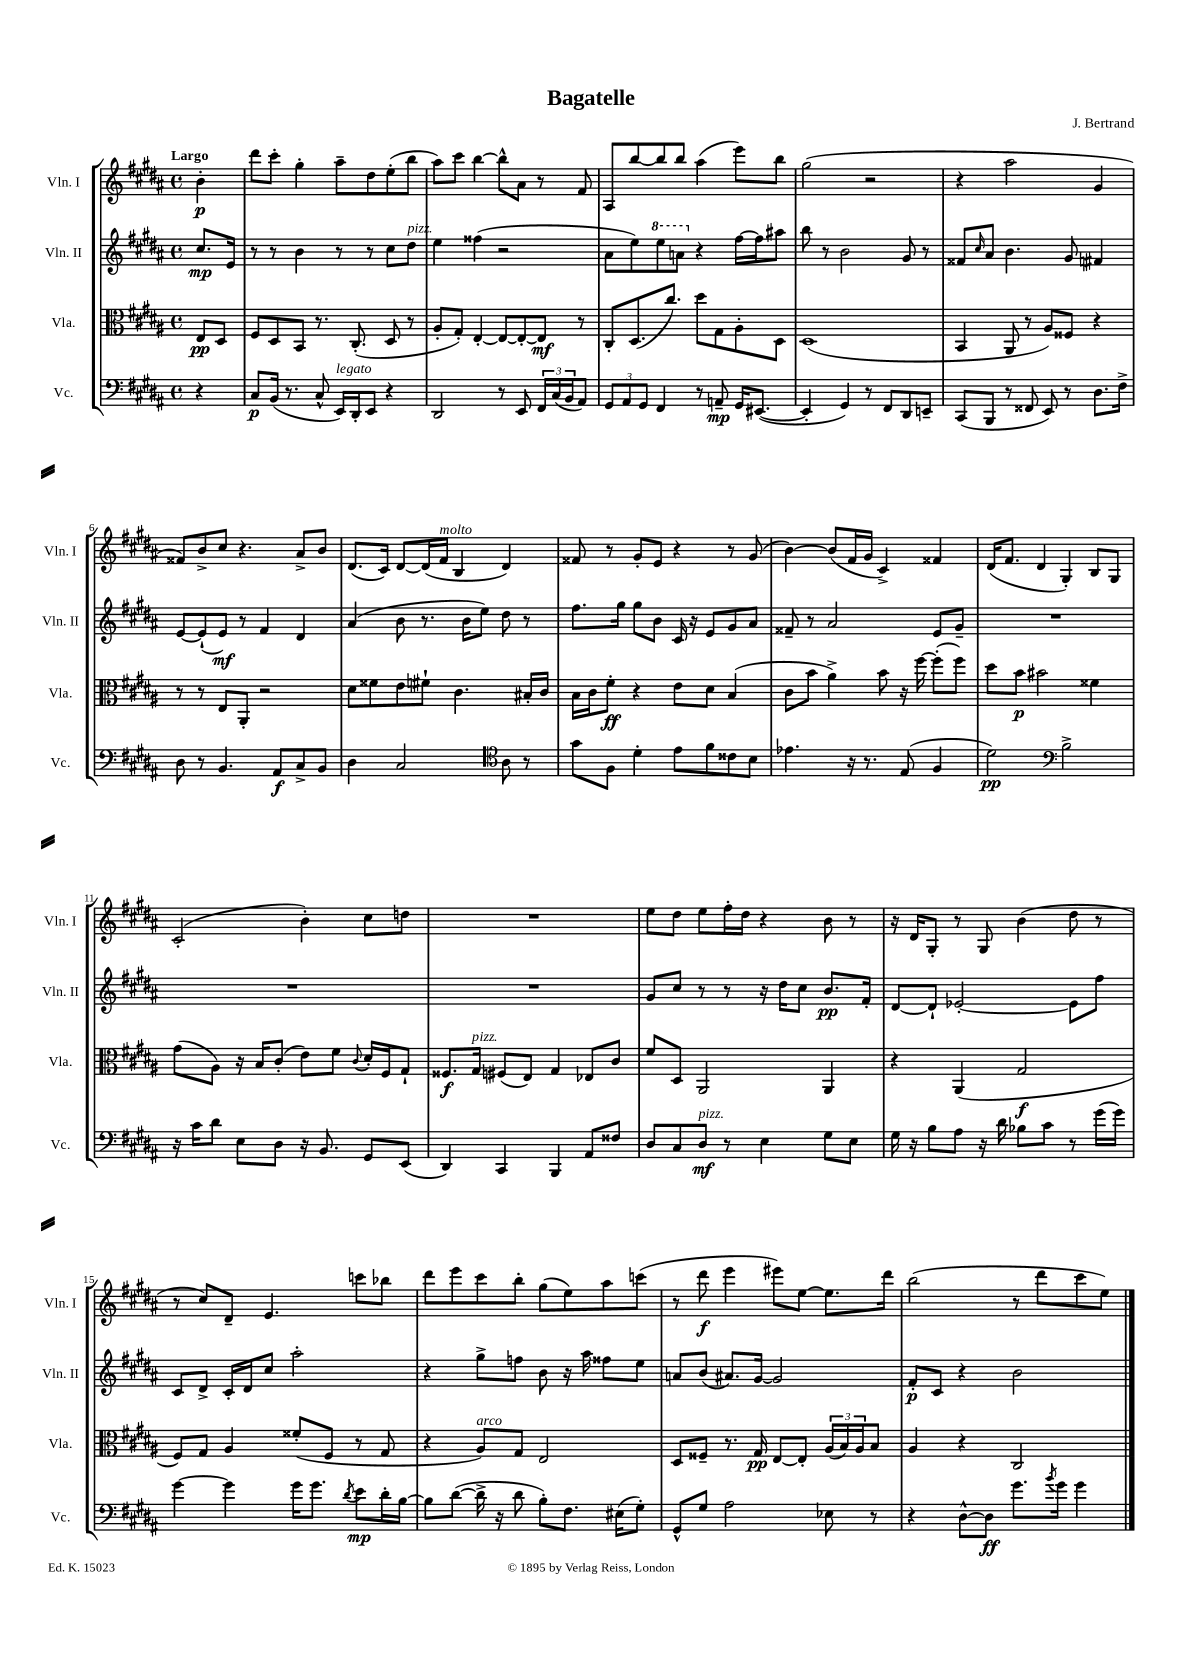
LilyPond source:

\header { title = "Bagatelle" composer = "J. Bertrand" }
<<
\new StaffGroup <<
\new Staff = "s0" \with { instrumentName = "Vln. I" shortInstrumentName = "Vln. I" } {
    \clef treble \key b \major \defaultTimeSignature \time 4/4 \partial 4 \tempo "Largo"
    b'4-.\p |
    dis'''8 cis'''8-. gis''4-. ais''8-- dis''8 e''8-.( b''8 |
    ais''8) cis'''8 b''4~ b''8-^ ais'8 r8 fis'8 |
    ais8 b''8~ b''8 b''8 ais''4( e'''8) b''8 |
    gis''2( r2 |
    r4 ais''2 gis'4 |
    fisis'8) b'8-> cis''8 r4. ais'8-> b'8 |
    dis'8.( cis'16) dis'8~ dis'16( fis'16^\markup { \italic "molto" } b4 dis'4) |
    fisis'8 r8 gis'8-. e'8 r4 r8 gis'8( |
    b'4~) b'8( fis'16 gis'16 cis'4->) fisis'4 |
    dis'16( fis'8. dis'4 gis4-.) b8 gis8 |
    cis'2-.( b'4-.) cis''8 d''8 |
    R1 |
    e''8 dis''8 e''8 fis''16-. dis''16 r4 b'8 r8 |
    r16 dis'16 gis8-. r8 gis8 b'4( dis''8 r8 |
    r8 cis''8) dis'8-- e'4. c'''8 bes''8 |
    dis'''8 e'''8 cis'''8 b''8-. gis''8( e''8) ais''8 c'''8( |
    r8 dis'''8\f e'''4 eis'''8) e''8~ e''8. dis'''16 |
    b''2( r8 dis'''8 cis'''8 e''8) \bar "|." |
}
\new Staff = "s1" \with { instrumentName = "Vln. II" shortInstrumentName = "Vln. II" } {
    \clef treble \key b \major \defaultTimeSignature \time 4/4 \partial 4
    cis''8.\mp e'16 |
    r8 r8 b'4 r8 r8 cis''8 dis''8^\markup { \italic "pizz." } |
    e''4 fisis''4( r2 |
    ais'8 e''8) \ottava #1 e'''8 a''8 \ottava #0 r4 fis''16~ fis''16 ais''8 |
    b''8 r8 b'2 gis'8 r8 |
    fisis'8 \grace { cis''16 } ais'8 b'4. gis'8 fis'4 |
    e'8~ e'8-!( e'8\mf) r8 fis'4 dis'4 |
    ais'4( b'8 r8. b'16 e''8) dis''8 r8 |
    fis''8. gis''16 gis''8 b'8 cis'16 r16 e'8 gis'8 ais'8 |
    fisis'8-- r8 ais'2 e'8 gis'8-- |
    R1 |
    R1 |
    R1 |
    gis'8 cis''8 r8 r8 r16 dis''16 cis''8 b'8.\pp fis'16-. |
    dis'8~ dis'8-! ees'2~-. ees'8 fis''8 |
    cis'8 dis'8-> cis'16-. dis'16 cis''8 ais''2-. |
    r4 gis''8-> f''8 b'8 r16 ais''16 fisis''8 e''8 |
    a'8 b'8( ais'8.) gis'16~ gis'2 |
    fis'8-.\p cis'8 r4 b'2 \bar "|." |
}
\new Staff = "s2" \with { instrumentName = "Vla." shortInstrumentName = "Vla." } {
    \clef alto \key b \major \defaultTimeSignature \time 4/4 \partial 4
    e8\pp dis8 |
    fis8 dis8 b,8 r8. cis8.-.( dis8 r8 |
    ais8-. gis8-.) e4~-. e8~ e8~-. e8\mf r8 |
    cis8-. dis8.( cis''8.) dis''8 gis8 ais8-. dis8 |
    dis1( |
    b,4 ais,8 r8 ais8) fisis8 r4 |
    r8 r8 e8 ais,8-. r2 |
    dis'8 fisis'8 e'8 fis'8-! cis'4. bis16-. cis'16 |
    b16 cis'16 fis'8-.\ff r4 e'8 dis'8 b4( |
    cis'8 b'8 ais'4->) b'8 r16 fis''16~ fis''8-.( fis''8) |
    dis''8 b'8\p bis'2 fisis'4 |
    gis'8( ais8) r16 b16 cis'8-.( e'8) fis'8 \appoggiatura { cis'8 } dis'16-. fis16 gis8-! |
    fisis8.\f gis16^\markup { \italic "pizz." } fis8( e8) gis4 ees8 cis'8 |
    fis'8 dis8 ais,2 ais,4 |
    r4 ais,4( gis2\f |
    fis8) gis8 ais4 fisis'8-.( fis8 r8 gis8 |
    r4 ais8^\markup { \italic "arco" }) gis8 e2 |
    dis8 fisis8-- r8. gis16\pp e8~ e8-. \tuplet 3/2 { ais16( b16) ais16 } b8 |
    ais4 r4 cis2 \bar "|." |
}
\new Staff = "s3" \with { instrumentName = "Vc." shortInstrumentName = "Vc." } {
    \clef bass \key b \major \defaultTimeSignature \time 4/4 \partial 4
    r4 |
    cis8\p b,16( r8. cis8-^ e,16^\markup { \italic "legato" }) dis,16-. e,8 r4 |
    dis,2 r8 e,8 \tuplet 3/2 { fis,16 cis16( b,16 } ais,8) |
    \tuplet 3/2 { gis,8 ais,8 gis,8 } fis,4 r8 a,8--\mp gis,16 eis,8.~( |
    eis,4-. gis,4) r8 fis,8 dis,8 e,8-- |
    cis,8( b,,8 r8 fisis,8 e,8) r8 dis8. fis16-> |
    dis8 r8 b,4. ais,8\f cis8-> b,8 |
    dis4 cis2 \clef tenor ais8 r8 |
    gis'8 fis8 dis'4-. e'8 fis'8 cisis'8 b8 |
    ees'4. r16 r8. e8( fis4 |
    dis'2\pp) \clef bass b2-> |
    r16 cis'16 dis'8 e8 dis8 r16 b,8. gis,8 e,8( |
    dis,4) cis,4 b,,4 ais,8 fisis8 |
    dis8 cis8 dis8\mf^\markup { \italic "pizz." } r8 e4 gis8 e8 |
    gis16 r16 b8 ais8 r16 dis'16 bes8 cis'8 r8 gis'16( gis'16) |
    gis'4~ gis'4 gis'16 gis'8. \acciaccatura { dis'8 } e'8\mp dis'16-. b16~ |
    b8 dis'8~( dis'16-> r16 dis'8 b8-.) fis8. eis16( gis8-.) |
    gis,8-^ gis8 ais2 ees8 r8 |
    r4 dis8~-^ dis8\ff gis'8. \acciaccatura { b'8 } gis'16 gis'4 \bar "|." |
}
>>
>>
